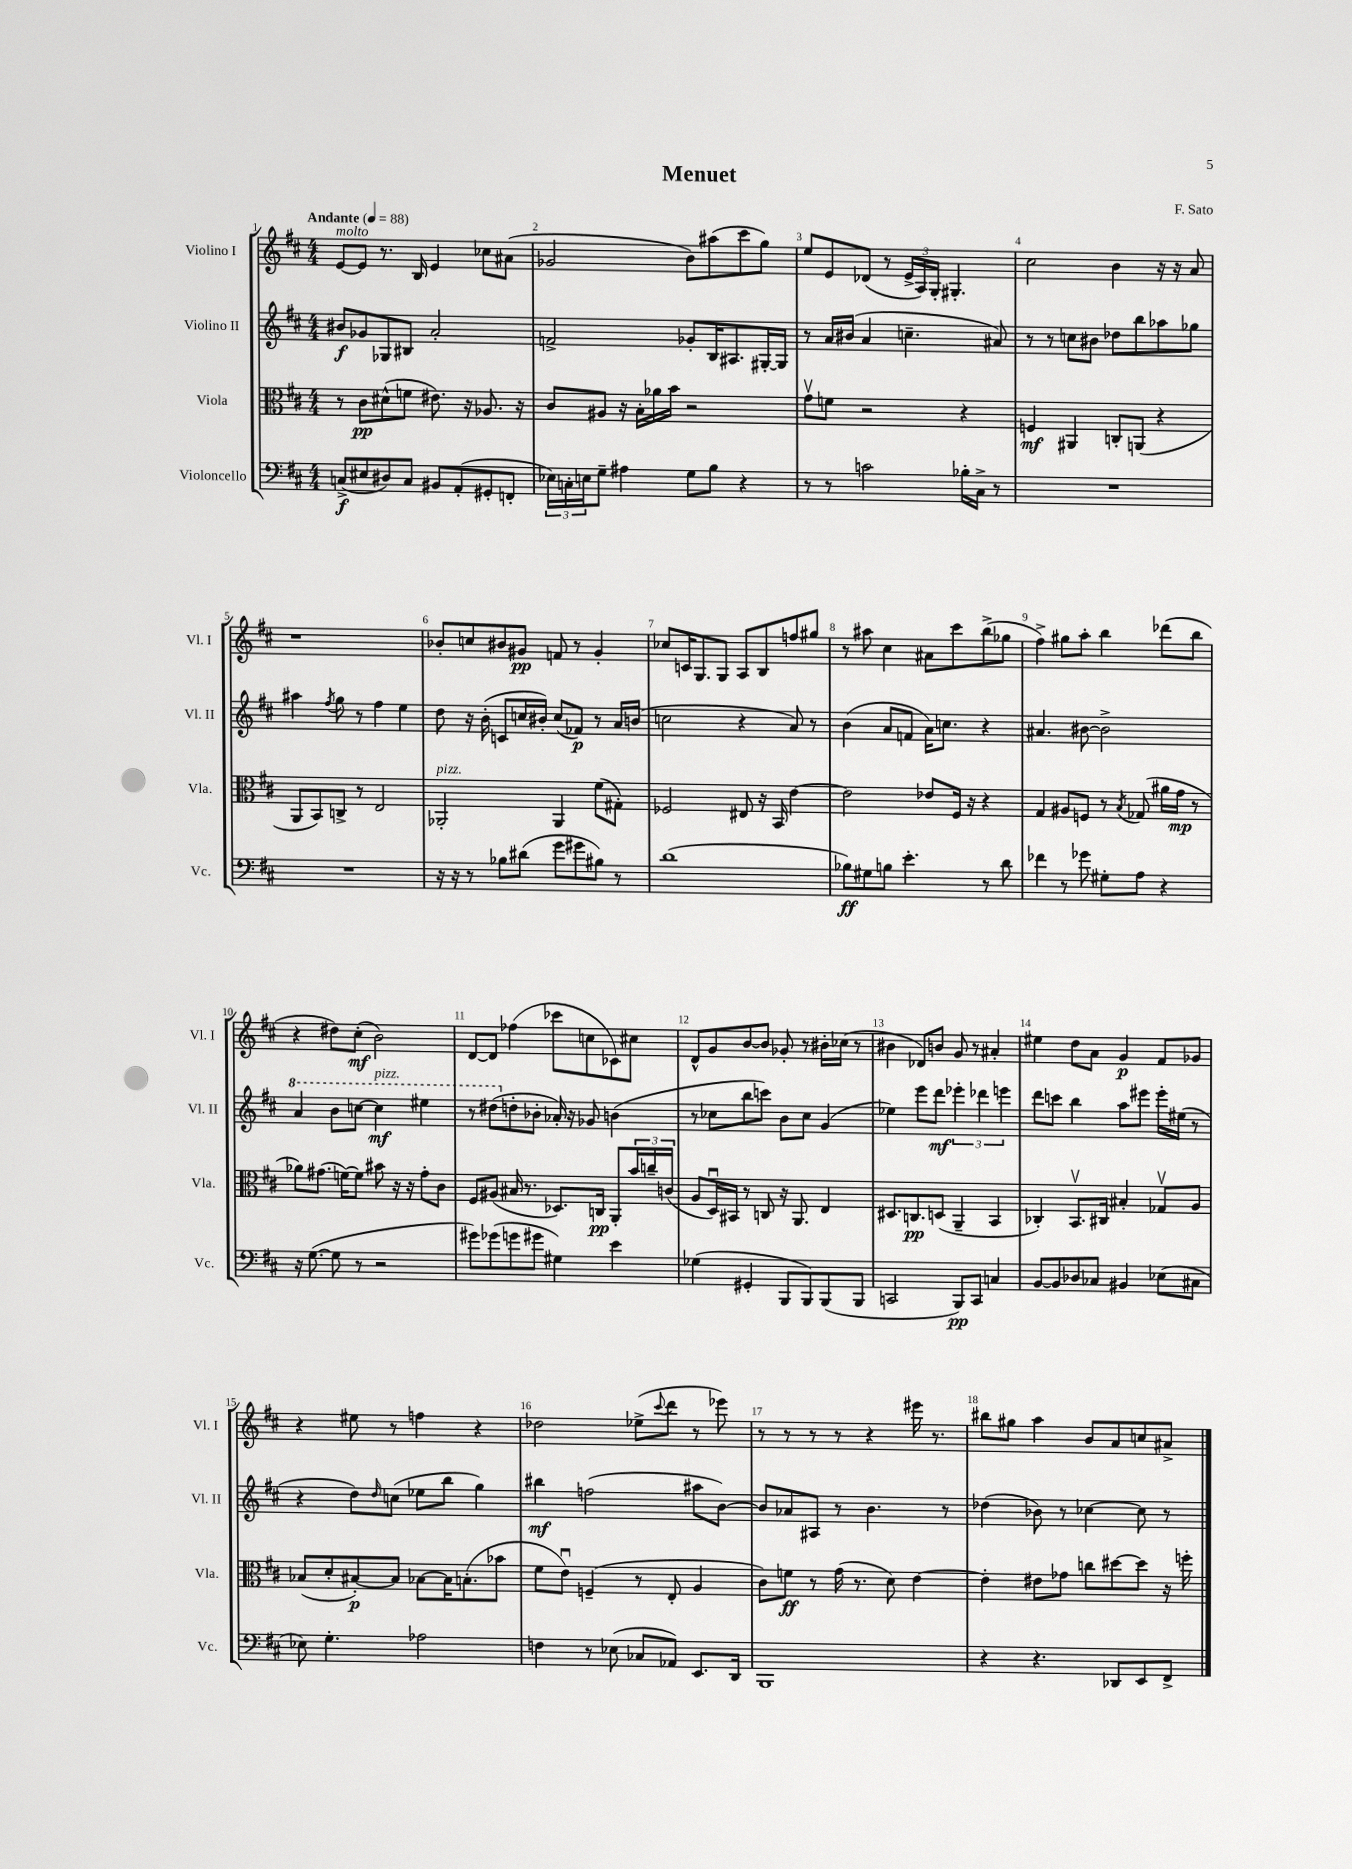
\header { title = "Menuet" composer = "F. Sato" }
<<
\new StaffGroup <<
\new Staff = "s0" \with { instrumentName = "Violino I" shortInstrumentName = "Vl. I" } {
    \clef treble \key d \major \numericTimeSignature \time 4/4 \tempo "Andante" 4 = 88
    e'8~^\markup { \italic "molto" } e'8 r8. b16 e'4 ces''8 ais'8( |
    ges'2 b'8) ais''8( cis'''8 g''8) |
    e''8 e'8 des'8( r8 \tuplet 3/2 { e'16-> a16) g16-. } gis4.-. |
    cis''2 b'4 r16 r16 a'8 |
    r1 |
    bes'8-. c''8 bis'8 gis'8\pp f'8 r8 gis'4-. |
    ces''8 c'16 g8. g8 a8 b8 f''8 gis''8 |
    r8 ais''8 cis''4 ais'8 cis'''8 b''8->( ges''8 |
    fis''4->) gis''8 a''8-. b''4 des'''8( b''8 |
    r4 dis''8) cis''8-.\mf( b'2) |
    d'8~ d'8 fes''4( ces'''8 c''8 ces'8) cis''8 |
    d'8-^ g'8 b'8~ b'8 ges'8-. r8 bis'16-. ces''16( r8 |
    bis'4 des'8) b'8 g'8 r8 ais'4-. |
    eis''4 d''8 a'8 g'4\p fis'8 ges'8 |
    r4 eis''8 r8 f''4 r4 |
    des''2 ees''8->( \appoggiatura { cis'''8 } d'''8 r8 ees'''8) |
    r8 r8 r8 r8 r4 eis'''16 r8. |
    bis''8 gis''8 a''4 b'8 a'8 c''8 ais'8-> \bar "|." |
}
\new Staff = "s1" \with { instrumentName = "Violino II" shortInstrumentName = "Vl. II" } {
    \clef treble \key d \major \numericTimeSignature \time 4/4
    bis'8\f ges'8 ges8 bis8 a'2-. |
    f'2-> ges'8-. b16 ais8. gis16~-. gis16 |
    r8 a'16 bis'16( a'4 c''4.-- ais'8) |
    r8 r8 c''8 bis'8 des''8 b''8 aes''8 ges''8 |
    ais''4 \acciaccatura { fis''8 } g''8 r8 fis''4 e''4 |
    d''8 r16 b'16-.( c'8 c''16 bis'16-.) c''8( fes'8\p) r8 a'16 b'16( |
    c''2 r4 a'8) r8 |
    b'4( a'8 f'8 a'16) c''8. r4 |
    ais'4. bis'8~ bis'2-> |
    \ottava #1 a''4 b''8 c'''8~ c'''4\mf^\markup { \italic "pizz." } eis'''4 |
    r8 dis'''8( \ottava #0 d''!8-. bes'8-. aes'16-.) r16 ges'8 b'4( |
    r8 ces''8 b''8 c'''8) b'8 ces''8 g'4( |
    ees''4) e'''8 d'''8\mf \tuplet 3/2 { ees'''4-. des'''4 e'''4 } |
    d'''8 c'''8 b''4 a''8 eis'''8 eis'''16-. eis''16( r8 |
    r4 d''8) \grace { d''16 } c''8( ees''8 b''8 g''4) |
    bis''4\mf f''2( ais''8 b'8~) |
    b'8 aes'8 ais8 r8 b'4. r8 |
    des''4( bes'8) r8 ces''4~ ces''8 r8 \bar "|." |
}
\new Staff = "s2" \with { instrumentName = "Viola" shortInstrumentName = "Vla." } {
    \clef alto \key d \major \numericTimeSignature \time 4/4
    r8 cis'8\pp dis'8-^( f'8 eis'8.) r16 aes8. r16 |
    cis'8 ais8 r16 b16-. aes'16 b'16 r2 |
    g'8\upbow f'8 r2 r4 |
    f4\mf ais,4 c8-. a,8( r4 |
    a,8 b,8) c8-> r8 e2 |
    aes,2-.^\markup { \italic "pizz." } aes,4 fis'8( gis8-.) |
    fes2 eis8 r16 b,16 e'4~ |
    e'2 ees'8 fis16 r16 r4 |
    g4 ais8 f8 r8 \acciaccatura { b8 } ges8( ais'16 g'16\mp r8 |
    aes'8) gis'8.( f'16~) f'8 bis'8 r16 r16 gis'8-. cis'8 |
    fis8 ais8( bis16 r8. des8.) c16\pp a,8-. \tuplet 3/2 { b'16 c''16-- c'16( } |
    a8 d16\downbow) bis,16 r8 c8 r16 a,8. e4 |
    dis8. c8.\pp d8( a,4-- b,4 |
    ces4-.) b,8.\upbow cis16 bis4-. ges8\upbow a8 |
    bes8( d'8-. bis8~-.\p) bis8 bes8~ bes16 b8.-.( bes'8 |
    fis'8 e'8\downbow) f4--( r8 e8-. a4 |
    cis'8) f'8\ff r8 g'16( r8. d'8) e'4~ |
    e'4-. eis'8 ges'8 c''8 dis''8~ dis''8 r16 f''16-. \bar "|." |
}
\new Staff = "s3" \with { instrumentName = "Violoncello" shortInstrumentName = "Vc." } {
    \clef bass \key d \major \numericTimeSignature \time 4/4
    c8->\f( eis8 dis8) c8 bis,8 a,8-.( gis,8-. f,8-. |
    \tuplet 3/2 { ees16) c16-. e16 } g8-- ais4 g8 b8 r4 |
    r8 r8 c'2 bes16-. cis16-> r8 |
    R1 |
    R1 |
    r16 r16 r8 bes8 dis'8( g'8 gis'8 bis8) r8 |
    d'1( |
    bes8\ff) gis8 b8 e'4.-. r8 d'8 |
    fes'4 r8 ges'8 gis8-. a8 r4 |
    r16 g8.~( g8 r8 r2 |
    gis'8) ges'8( g'8 gis'8 gis4) e'4 |
    ges4( gis,4-. b,,8 b,,8) b,,8( b,,8 |
    c,2 b,,8\pp) c,8 c4 |
    b,8~ b,8 des8 ces8 bis,4 ees8( cis8 |
    ees8) g4.-. aes2 |
    f4 r8 ees8( ces8 aes,8) e,8. d,16 |
    b,,1 |
    r4 r4. des,8 e,8 fis,8-> \bar "|." |
}
>>
>>
\layout { \context { \Score \override BarNumber.break-visibility = ##(#f #t #t) barNumberVisibility = #all-bar-numbers-visible } }
